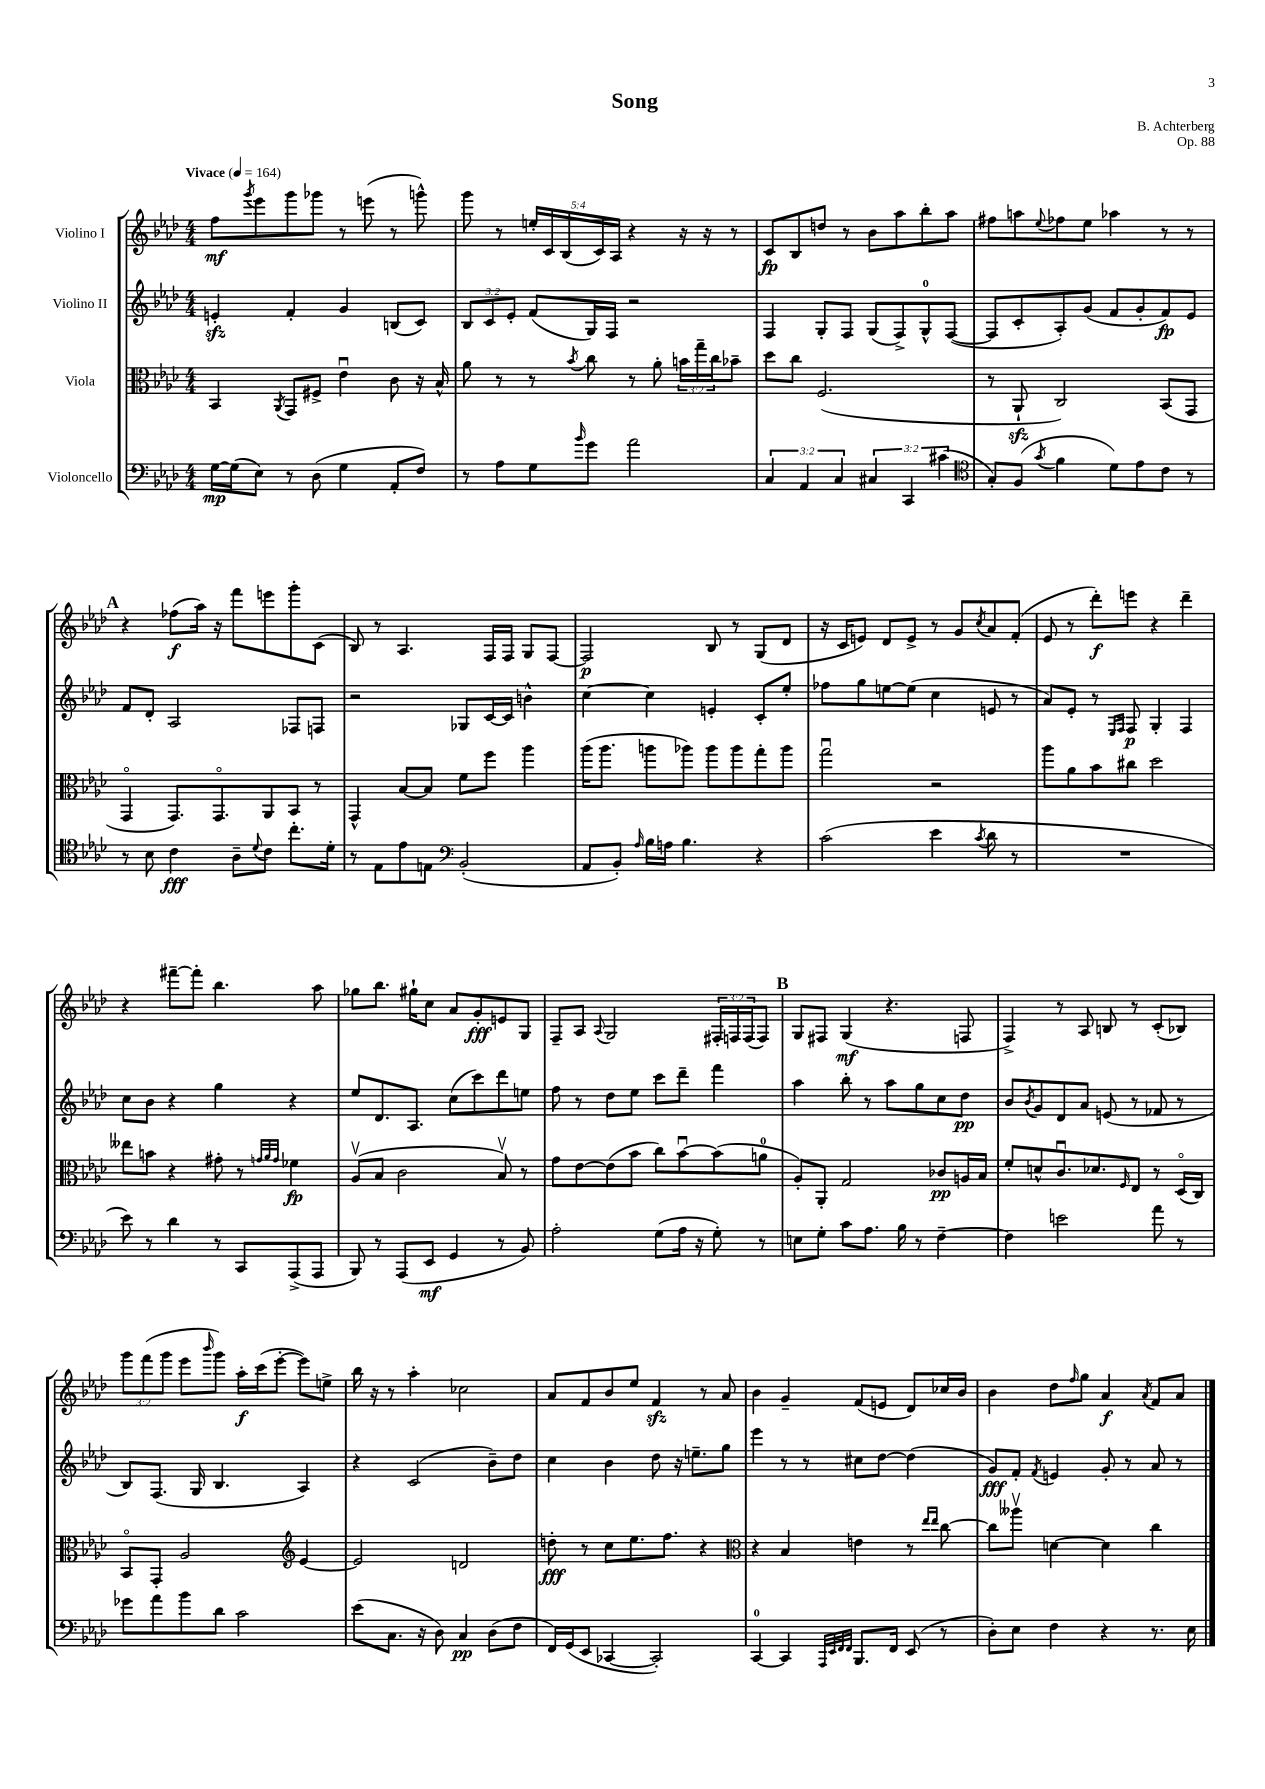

**kern	**dynam	**kern	**dynam	**kern	**dynam	**kern	**dynam
*part4	*part4	*part3	*part3	*part2	*part2	*part1	*part1
*staff4	*staff4	*staff3	*staff3	*staff2	*staff2	*staff1	*staff1
*I"Violoncello	*	*I"Viola	*	*I"Violino II	*	*I"Violino I	*
*clefF4	*	*clefC3	*	*clefG2	*	*clefG2	*
*k[b-e-a-d-]	*	*k[b-e-a-d-]	*	*k[b-e-a-d-]	*	*k[b-e-a-d-]	*
*M4/4	*	*M4/4	*	*M4/4	*	*M4/4	*
*MM164	*	*MM164	*	*MM164	*	*MM164	*
=1	=1	=1	=1	=1	=1	=1	=1
!	!	!	!	!	!	!LO:TX:a:B:t=Vivace	!
[16G\LL	mp	4BB-/	.	4enzz'/	.	8ff\L	mf
(16G\J]	.	.	.	.	.	.	.
.	.	.	.	.	.	8qggg/	.
8E-\J)	.	.	.	.	.	8eee-\	.
.	.	8qAA-/	.	.	.	.	.
8r	.	8GG/L	.	4f'/	.	8ggg\	.
(8D-\	.	8F#X^/J	.	.	.	8ggg-X\J	.
4G\	.	4e-u\	.	4g/	.	8r	.
.	.	.	.	.	.	(8eeen\	.
8AA-'/L	.	8c\	.	(8Bn/L	.	8r	.
8F/J)	.	16r	.	8c/J)	.	8gggn^^\)	.
.	.	16B-^^/	.	.	.	.	.
=2	=2	=2	=2	=2	=2	=2	=2
8r	.	8a-\	.	12B-/L	.	8ggg\	.
.	.	.	.	12c/	.	.	.
8A-\L	.	8r	.	.	.	8r	.
.	.	.	.	12e-'/J	.	.	.
8G\	.	8r	.	(8f/L	.	20een'/LL	.
.	.	.	.	.	.	20c/	.
.	.	.	.	.	.	(20B-/	.
16qqb-/	.	8qb-/	.	.	.	.	.
8g\J	.	8cc\	.	16G/L)	.	.	.
.	.	.	.	.	.	20c/)	.
.	.	.	.	16F/JJ	.	.	.
.	.	.	.	.	.	20A-/JJ	.
2a-\	.	8r	.	2r	.	4r	.
.	.	8a-'\	.	.	.	.	.
.	.	24bn\LL	.	.	.	16r	.
.	.	24gg~\	.	.	.	.	.
.	.	.	.	.	.	16r	.
.	.	24cc\J	.	.	.	.	.
.	.	8b-X~\J	.	.	.	8r	.
=3	=3	=3	=3	=3	=3	=3	=3
6C/	.	8dd-\L	.	4F/	.	8c/L	fp
.	.	8cc\J	.	.	.	8B-/	.
6AA-/	.	.	.	.	.	.	.
.	.	(2.F/	.	8G'/L	.	8ddn/J	.
6C/	.	.	.	.	.	.	.
.	.	.	.	8F/J	.	8r	.
6C#X/	.	.	.	(8G/L	.	8b-\L	.
.	.	.	.	8F^/)	.	8aa-\	.
6CC/	.	.	.	.	.	.	.
.	.	.	.	8G^^/	.	8bb-'\	.
(6c#X\	.	.	.	.	.	.	.
.	.	.	.	([8F/J	.	8aa-\J	.
=4	=4	=4	=4	=4	=4	=4	=4
*clefC4	*	*	*	*	*	*	*
8G'/L)	.	8r	.	8F/L]	.	8ff#X\L	.
(8F/J	.	8AA-zz`/	.	8c'/	.	8aan\	.
8qg/	.	.	.	.	.	8qqee-/	.
4f\	.	2C/)	.	8A-'/)	.	8ff-X\	.
.	.	.	.	(8g/J	.	8ee-\J	.
8d-\L)	.	.	.	8f/L	.	4aa-X\	.
8e-\	.	.	.	8g'/	.	.	.
8c\J	.	(8BB-/L	.	8f/)	fp	8r	.
8r	.	8GG/J	.	8e-/J	.	8r	.
!!LO:LB:g=z
!!LO:REH:place=s1:t=A
=5	=5	=5	=5	=5	=5	=5	=5
8r	.	4GG/	.	8f/L	.	4r	.
8B-\	.	.	.	8d-'/J	.	.	.
4c\	fff	8.GG/L)	.	2A-/	.	(8ff-X\L	f
.	.	.	.	.	.	16aa-\Jk)	.
.	.	8.GG/	.	.	.	16r	.
8A-~\L	.	.	.	.	.	8fff\L	.
8qqd-/	.	.	.	.	.	.	.
8c\J	.	8AA-/	.	.	.	8eeen\	.
8.cc'\L	.	8BB-/J	.	8F-X/L	.	8ggg'\	.
.	.	8r	.	8Fn/J	.	(8c\J	.
16d-'\Jk	.	.	.	.	.	.	.
=6	=6	=6	=6	=6	=6	=6	=6
8r	.	4GG^^/	.	2r	.	8B-/)	.
8E-\L	.	.	.	.	.	8r	.
8e-\	.	[8B-/L	.	.	.	4.A-/	.
8En\J	.	8B-/J]	.	.	.	.	.
*clefF4	*	*	*	*	*	*	*
(2BB-'/	.	8f\L	.	8G-X/L	.	.	.
.	.	8ff\J	.	[16c/L	.	16F/LL	.
.	.	.	.	16c/JJ]	.	16F/JJ	.
.	.	4aa-\	.	4bn^^\	.	8G/L	.
.	.	.	.	.	.	[8F/J	.
=7	=7	=7	=7	=7	=7	=7	=7
8AA-/L	.	(16aa-\KL	.	[4cc\	.	2F/]	p
.	.	8.aa-\J	.	.	.	.	.
8BB-'/J)	.	.	.	.	.	.	.
16qqA-/	.	.	.	.	.	.	.
16B-\LL	.	8aan\L	.	4cc\]	.	.	.
16An\JJ	.	.	.	.	.	.	.
4.B-\	.	8aa-X\J)	.	.	.	.	.
.	.	8aa-\L	.	4en'/	.	8B-/	.
.	.	8aa-\	.	.	.	8r	.
4r	.	8gg'\	.	8c'/L	.	(8G/L	.
.	.	8aa-\J	.	8ee-'/J	.	8d-/J	.
=8	=8	=8	=8	=8	=8	=8	=8
(2c\	.	2ggu\	.	8ff-X\L	.	16r	.
.	.	.	.	.	.	16c/KL	.
.	.	.	.	8gg\	.	8en/J)	.
.	.	.	.	[8een\	.	8d-/L	.
.	.	.	.	(8ee\J]	.	8e^/J	.
4e-\	.	2r	.	4cc\	.	8r	.
.	.	.	.	.	.	8g/L	.
8qc/	.	.	.	.	.	8qcc/	.
8d-\	.	.	.	8en/	.	8a-/	.
8r	.	.	.	8r	.	(8f'/J	.
=9	=9	=9	=9	=9	=9	=9	=9
1r	.	8aa-\L	.	8a-/L)	.	8e-/	.
.	.	8a-\	.	8e-'/J	.	8r	.
.	.	8b-\	.	8r	.	8ddd-'\L)	f
.	.	.	.	16qqE-/LL	.	.	.
.	.	.	.	16qqF/JJ	.	.	.
.	.	8cc#X\J	.	8F/	p	8eeen\J	.
.	.	2dd-\	.	4G'/	.	4r	.
.	.	.	.	4F/	.	4ddd-~\	.
!!LO:LB:g=z
=10	=10	=10	=10	=10	=10	=10	=10
8e-\)	.	8ee--X\L	.	8cc\L	.	4r	.
8r	.	8bn\J	.	8b-\J	.	.	.
4d-\	.	4r	.	4r	.	[8fff#X~\L	.
.	.	.	.	.	.	8fff#'\J]	.
8r	.	8g#X'\	.	4gg\	.	4.bb-\	.
8CC/L	.	8r	.	.	.	.	.
.	.	32qqgn/LLL	.	.	.	.	.
.	.	32qqa-/	.	.	.	.	.
.	.	32qqg/JJJ	.	.	.	.	.
(8AAA-^/	.	4f-X\	fp	4r	.	.	.
8AAA-/J	.	.	.	.	.	8aa-\	.
=11	=11	=11	=11	=11	=11	=11	=11
8BBB-/)	.	(8A-v/L	.	8ee-/L	.	8gg-X\L	.
8r	.	8B-/J	.	8.d-/	.	8.bb-\J	.
(8AAA-/L	.	2c\	.	.	.	.	.
.	.	.	.	8.A-/J	.	16gg#X`\KL	.
8EE-/J	mf	.	.	.	.	8cc\J	.
4GG/	.	.	.	(8cc\L	.	8a-/L	.
.	.	.	.	8ccc\)	.	8g'/	fff
8r	.	8B-v/)	.	8ddd-\	.	8en/	.
8BB-/)	.	8r	.	8een\J	.	8G/J	.
=12	=12	=12	=12	=12	=12	=12	=12
2A-'\	.	8g\L	.	8ff\	.	8F~/L	.
.	.	[8e-\	.	8r	.	8A-/J	.
.	.	.	.	.	.	8qqA-/	.
.	.	(8e-\]	.	8dd-\L	.	2G/	.
.	.	8b-\J	.	8ee-\J	.	.	.
(8G\L	.	8cc\L)	.	8ccc\L	.	.	.
16A-\Jk	.	[8b-u\	.	8ddd-~\J	.	.	.
16r	.	.	.	.	.	.	.
8G'\)	.	(8b-\]	.	4fff\	.	24F#X'/LL	.
.	.	.	.	.	.	24Fn/	.
.	.	.	.	.	.	(24F/J	.
8r	.	8an\J	.	.	.	8F/J)	.
!!LO:REH:place=s1:t=B
=13	=13	=13	=13	=13	=13	=13	=13
8En\L	.	8A-'/L)	.	4aa-\	.	8G/L	.
8G'\J	.	8AA-'/J	.	.	.	8F#X/J	.
8c\L	.	2G/	.	8bb-'\	.	(4G/	mf
8.A-\J	.	.	.	8r	.	.	.
.	.	.	.	8aa-\L	.	4.r	.
16B-\	.	.	.	.	.	.	.
8r	.	.	.	8gg\	.	.	.
[4F~\	.	8c-X/L	pp	8cc\	.	.	.
.	.	16An/L	.	8dd-\J	pp	8Fn/	.
.	.	16B-/JJ	.	.	.	.	.
=14	=14	=14	=14	=14	=14	=14	=14
4F\]	.	8f'/L	.	8b-/L	.	4F^/)	.
.	.	.	.	8qb-/	.	.	.
.	.	8dn^^/	.	8g/	.	.	.
2en\	.	8.cu/	.	8d-/	.	8r	.
.	.	.	.	8a-/J	.	8A-/	.
.	.	8.d-X/	.	.	.	.	.
.	.	.	.	(8en/	.	8Bn/	.
.	.	16qqF/	.	.	.	.	.
.	.	8E-/J	.	8r	.	8r	.
8a-\	.	8r	.	8f-X/	.	(8c'/L	.
8r	.	(16D-/LL	.	8r	.	8B-X/J)	.
.	.	16C/JJ)	.	.	.	.	.
!!LO:LB:g=z
=15	=15	=15	=15	=15	=15	=15	=15
8g-X\L	.	8BB-/L	.	8B-/L)	.	12ggg\L	.
.	.	.	.	.	.	(12fff\	.
8a-\	.	8GG'/J	.	(8.F/J	.	.	.
.	.	.	.	.	.	12ggg\J	.
8b-\	.	2A-/	.	.	.	8eee-\L	.
.	.	.	.	16G/	.	.	.
.	.	.	.	.	.	16qqbbb-/	.
8d-\J	.	.	.	4.B-/	.	8ggg\J)	.
2c\	.	.	.	.	.	16aa-'\LL	f
.	.	.	.	.	.	(16ccc\J	.
.	.	.	.	.	.	[8eee-'\J	.
*	*	*clefG2	*	*	*	*	*
.	.	[4e-/	.	4A-/)	.	8eee-\L])	.
.	.	.	.	.	.	8een^\J	.
=16	=16	=16	=16	=16	=16	=16	=16
(8e-\L	.	2e-/]	.	4r	.	16bb-\	.
.	.	.	.	.	.	16r	.
8.C\J	.	.	.	.	.	8r	.
.	.	.	.	(2c/	.	4aa-'\	.
16r	.	.	.	.	.	.	.
8D-\)	.	.	.	.	.	.	.
4C/	pp	2dn/	.	.	.	2cc-X\	.
(8D-\L	.	.	.	8b-~\L)	.	.	.
8F\J	.	.	.	8dd-\J	.	.	.
=17	=17	=17	=17	=17	=17	=17	=17
16FF/LL)	.	8ddn'\	fff	4cc\	.	8a-/L	.
(16GG/J	.	.	.	.	.	.	.
8EE-/J	.	8r	.	.	.	8f/	.
[4CC-X/	.	8cc\L	.	4b-\	.	8b-/	.
.	.	8.ee-\	.	.	.	8ee-/J	.
2CC-'/])	.	.	.	8dd-\	.	4fzz/	.
.	.	8.ff\J	.	.	.	.	.
.	.	.	.	16r	.	.	.
.	.	.	.	8.een~\L	.	.	.
.	.	4r	.	.	.	8r	.
.	.	.	.	8gg\J	.	8a-/	.
=18	=18	=18	=18	=18	=18	=18	=18
*	*	*clefC3	*	*	*	*	*
[4CC/	.	4r	.	4eee-\	.	4b-\	.
4CC/]	.	4B-/	.	8r	.	4g~/	.
.	.	.	.	8r	.	.	.
32qqAAA-/LLL	.	.	.	.	.	.	.
32qqEE-/	.	.	.	.	.	.	.
32qqFF/	.	.	.	.	.	.	.
32qqFF/JJJ	.	.	.	.	.	.	.
8.BBB-/L	.	4en\	.	8cc#X\L	.	(8f/L	.
.	.	.	.	[8dd-\J	.	8en/J	.
16FF/Jk	.	.	.	.	.	.	.
(8EE-/	.	8r	.	(4dd-\]	.	8d-/L)	.
.	.	16qqee-/LL	.	.	.	.	.
.	.	16qqee-/JJ	.	.	.	.	.
8r	.	[8cc\	.	.	.	16cc-X/L	.
.	.	.	.	.	.	16b-/JJ	.
=19	=19	=19	=19	=19	=19	=19	=19
8D-'\L)	.	8cc\L]	.	8g/L)	fff	4b-\	.
8E-\J	.	8aa--Xv\J	.	8f'/J	.	.	.
.	.	.	.	8qf/	.	.	.
4F\	.	[4dn\	.	4en/	.	8dd-\L	.
.	.	.	.	.	.	16qqff/	.
.	.	.	.	.	.	8gg\J	.
4r	.	4d\]	.	8g'/	.	4a-/	f
.	.	.	.	8r	.	.	.
.	.	.	.	.	.	8qa-/	.
8.r	.	4cc\	.	8a-/	.	8f/L	.
.	.	.	.	8r	.	8a-/J	.
16E-\	.	.	.	.	.	.	.
==	==	==	==	==	==	==	==
*-	*-	*-	*-	*-	*-	*-	*-
